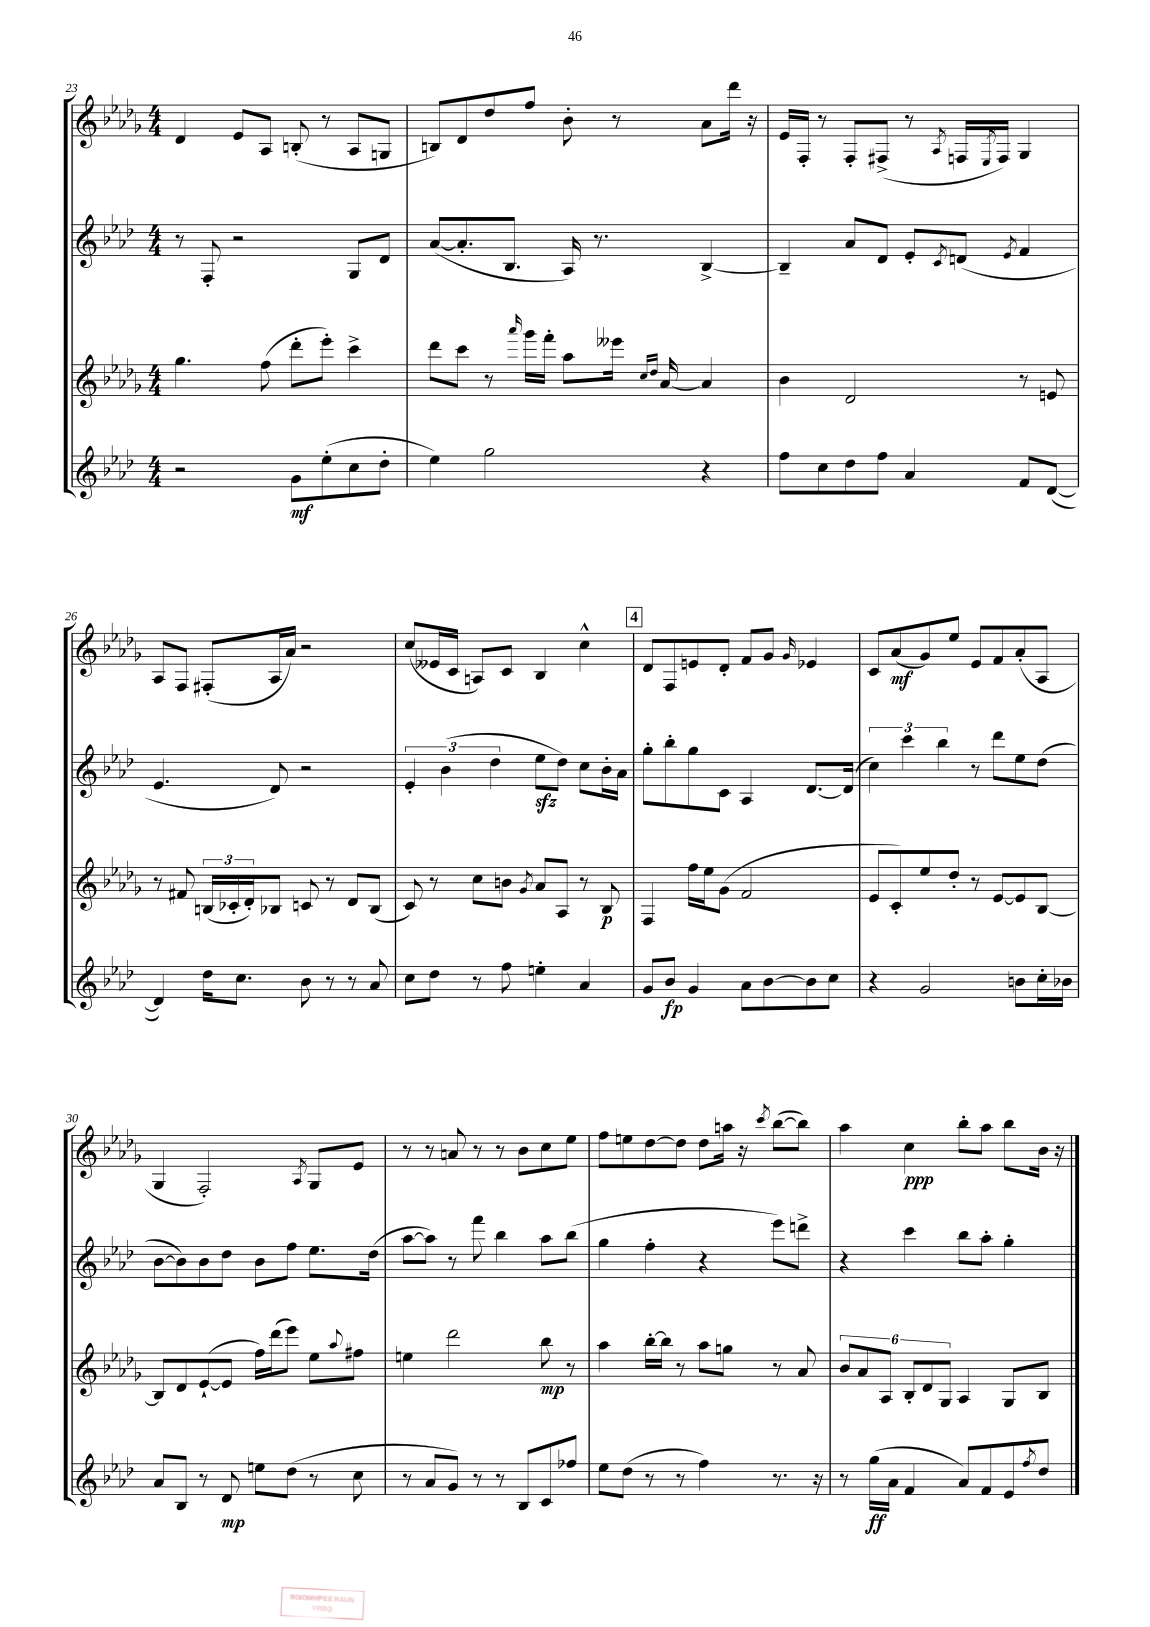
<<
\new StaffGroup <<
\new Staff = "s0" {
    \clef treble \key des \major \numericTimeSignature \time 4/4
    des'4 ees'8 aes8 b8-.( r8 aes8 g8 |
    b8) des'8 des''8 f''8 bes'8-. r8 aes'8 des'''16 r16 |
    ees'16 f16-. r8 f8-. fis8->( r8 \acciaccatura { aes8 } f16 \acciaccatura { ees8 } f16) ges4 |
    aes8 f8 fis8-.( aes16 aes'16) r2 |
    c''8( eeses'16 c'16 a8) c'8 bes4 c''4-^ |
    \mark \markup { \box "4" } des'8 f8 e'8 des'8-. f'8 ges'8 \grace { ges'16 } ees'4 |
    c'8 aes'8\mf( ges'8) ees''8 ees'8 f'8 aes'8-.( aes8 |
    ges4 f2-.) \acciaccatura { aes8 } ges8 ees'8 |
    r8 r8 a'8 r8 r8 bes'8 c''8 ees''8 |
    f''8 e''8 des''8~ des''8 des''8 a''16 r16 \acciaccatura { c'''8 } bes''8~( bes''8) |
    aes''4 c''4\ppp bes''8-. aes''8 bes''8 bes'16 r16 \bar "|." |
}
\new Staff = "s1" {
    \clef treble \key aes \major \numericTimeSignature \time 4/4
    r8 f8-. r2 g8 des'8 |
    aes'8~( aes'8.-. bes8. aes16) r8. bes4~-> |
    bes4-- aes'8 des'8 ees'8-. \acciaccatura { c'8 } d'8( \acciaccatura { ees'8 } f'4 |
    ees'4. des'8) r2 |
    \tuplet 3/2 { ees'4-. bes'4( des''4 } ees''8\sfz des''8) c''8 bes'16-. aes'16 |
    \mark \markup { \box "4" } g''8-. bes''8-. g''8 c'8 aes4 des'8.~ des'16( |
    \tuplet 3/2 { c''4) c'''4 bes''4 } r8 des'''8 ees''8 des''8( |
    bes'8~ bes'8) bes'8 des''8 bes'8 f''8 ees''8. des''16( |
    aes''8~ aes''8) r8 f'''8 bes''4 aes''8 bes''8( |
    g''4 f''4-. r4 ees'''8) d'''8-> |
    r4 c'''4 bes''8 aes''8-. g''4-. \bar "|." |
}
\new Staff = "s2" {
    \clef treble \key des \major \numericTimeSignature \time 4/4
    ges''4. f''8( des'''8-. ees'''8-.) c'''4-> |
    des'''8 c'''8 r8 \grace { aes'''16 } ges'''16 f'''16-. aes''8 eeses'''16 \grace { c''16 des''16 } aes'16~ aes'4 |
    bes'4 des'2 r8 e'8 |
    r8 fis'8 \tuplet 3/2 { b16( ces'16-. des'16-.) } bes8 c'8 r8 des'8 bes8( |
    c'8) r8 c''8 b'8 \acciaccatura { ges'8 } aes'8 aes8 r8 bes8\p |
    \mark \markup { \box "4" } f4 f''16 ees''16 ges'8( f'2 |
    ees'8 c'8-.) ees''8 des''8-. r8 ees'8~ ees'8 bes8~ |
    bes8 des'8 ees'8~-!( ees'8 f''16) des'''16( ees'''8) ees''8 \appoggiatura { aes''8 } fis''8 |
    e''4 des'''2 bes''8\mp r8 |
    aes''4 bes''16~-. bes''16 r8 aes''8 g''8 r8 aes'8 |
    \tuplet 6/4 { bes'8 aes'8 aes8 bes8-. des'8 ges8 } aes4 ges8 bes8 \bar "|." |
}
\new Staff = "s3" {
    \clef treble \key aes \major \numericTimeSignature \time 4/4
    r2 g'8\mf ees''8-.( c''8 des''8-. |
    ees''4) g''2 r4 |
    f''8 c''8 des''8 f''8 aes'4 f'8 des'8~( |
    des'4) des''16 c''8. bes'8 r8 r8 aes'8 |
    c''8 des''8 r8 f''8 e''4-. aes'4 |
    \mark \markup { \box "4" } g'8 bes'8\fp g'4 aes'8 bes'8~ bes'8 c''8 |
    r4 g'2 b'8 c''16-. bes'16 |
    aes'8 bes8 r8 des'8\mp e''8 des''8( r8 c''8 |
    r8 aes'8 g'8) r8 r8 bes8 c'8 fes''8 |
    ees''8 des''8( r8 r8 f''4) r8. r16 |
    r8 g''16\ff( aes'16 f'4 aes'8) f'8 ees'8 \acciaccatura { f''8 } des''8 \bar "|." |
}
>>
>>
\layout { \context { \Score currentBarNumber = #23 } }
